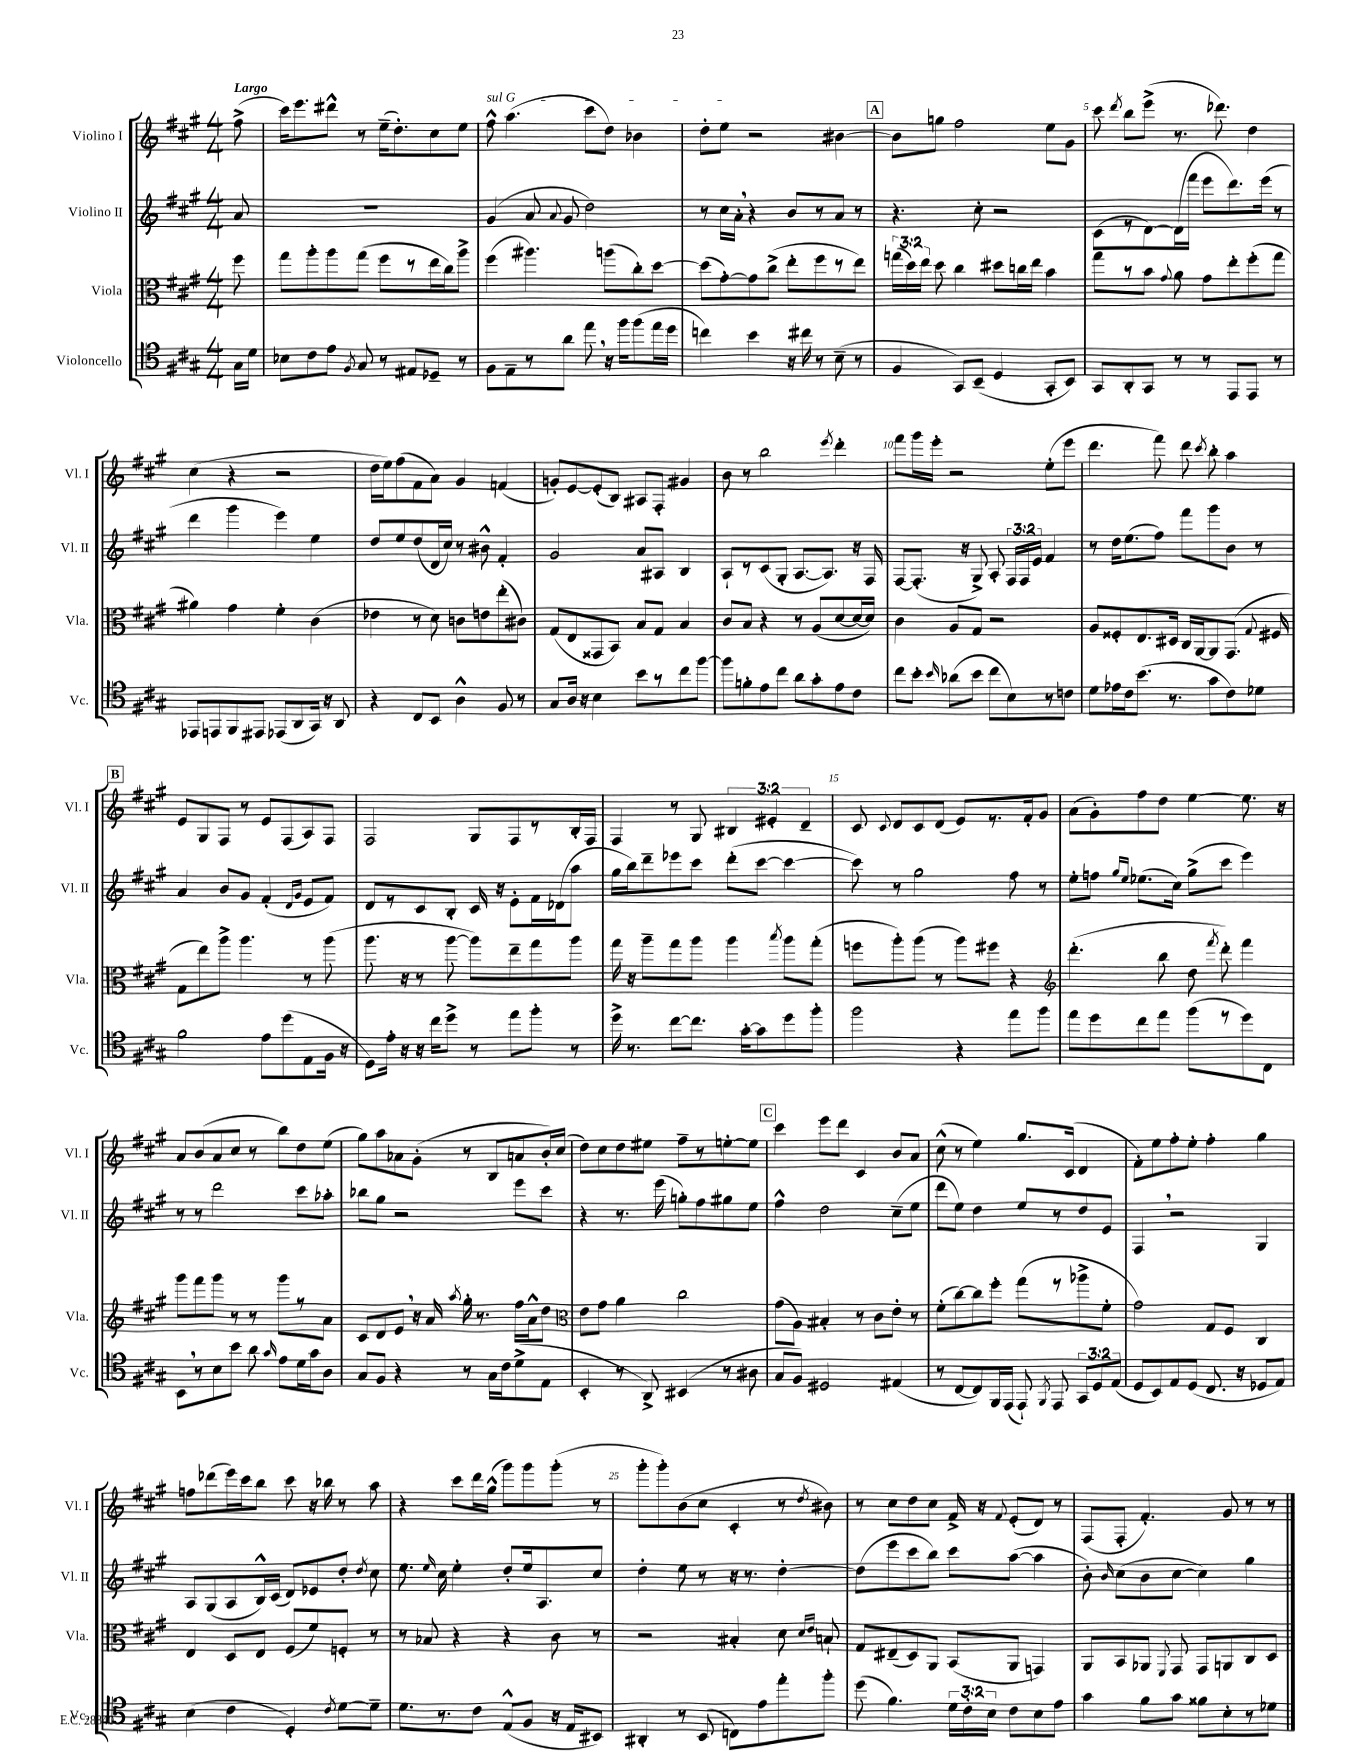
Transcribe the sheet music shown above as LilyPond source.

<<
\new StaffGroup <<
\new Staff = "s0" \with { instrumentName = "Violino I" shortInstrumentName = "Vl. I" } {
    \clef treble \key a \major \numericTimeSignature \time 4/4 \override Staff.TupletNumber.text = #tuplet-number::calc-fraction-text \partial 8 \tempo "Largo"
    \autoBeamOff fis''8->( |
    cis'''16[) e'''8. dis'''8]-^ r8 e''16[--( d''8.-.) cis''8 e''8] |
    \once \override TextSpanner.bound-details.left.text = \markup { \italic "sul G" } fis''8-^\startTextSpan a''4.( cis'''8[ d''8]) bes'4 |
    d''8[-. e''8]\stopTextSpan r2 bis'4~ |
    \mark \markup { \box "A" } bis'8[ g''8] fis''2 e''8[ gis'8] |
    cis'''8 \acciaccatura { d'''8 } b''8[ e'''8]->( r8. des'''8.) d''4 |
    cis''4( r4 r2 |
    d''16[ e''16) fis''8( fis'8 a'8]) gis'4 f'4( |
    g'8[-.) e'8~ e'8-.( b8]) ais8[ fis8]-. gis'4 |
    b'8 r8 b''2 \acciaccatura { e'''8 } d'''4-. |
    fis'''8[ gis'''16 e'''16]-. r2 e''8[-.( e'''8] |
    d'''4. fis'''8) d'''8 \acciaccatura { cis'''8 } b''8-. a''4 |
    \mark \markup { \box "B" } e'8[ gis8 fis8] r8 e'8[ fis8( a8) fis8] |
    fis2 gis8[ fis8 r8 b16-. fis16] |
    fis4 r8 gis8 \tuplet 3/2 { bis4 eis'4-. d'4-- } |
    cis'8 \appoggiatura { cis'8 } d'8[ cis'8 d'8]( e'8[) r8. fis'16-. gis'8] |
    a'8[( gis'8-.) fis''8 d''8] e''4~ e''8. r16 |
    a'8[ b'8( a'8 cis''8] r8 b''8[) d''8 e''8]( |
    gis''8[) a''8 aes'8 gis'8]-.( r8 b8[ a'8 b'16-.) cis''16]( |
    d''8[) cis''8 d''8 eis''8] fis''8[-- r8 e''8~-. e''8] |
    \mark \markup { \box "C" } cis'''4 e'''8[ d'''8] cis'4 b'8[ a'8] |
    cis''8-^( r8 e''4) gis''8.[ cis'16]( d'4 |
    fis'8[-.) e''8 fis''8-. e''8]-. fis''4-. gis''4 |
    f''8[ des'''8( e'''16) cis'''16 b''8] cis'''8 r16 bes''16 r8 a''8 |
    r4 cis'''8[ d'''16 gis''16]-^( gis'''8[) gis'''8 gis'''8]-.( r8 |
    gis'''8[-. gis'''8-.) b'8( cis''8] cis'4-. r8 \acciaccatura { d''8 } bis'8) |
    r8 cis''8[ d''8 cis''8] fis'16-> r16 \appoggiatura { fis'8 } e'8[-.( d'8]) r8 |
    fis8[( fis8]-. fis'4.-.) gis'8 r8 r8 \bar "|." |
}
\new Staff = "s1" \with { instrumentName = "Violino II" shortInstrumentName = "Vl. II" } {
    \clef treble \key a \major \numericTimeSignature \time 4/4 \override Staff.TupletNumber.text = #tuplet-number::calc-fraction-text \partial 8
    \autoBeamOff a'8 |
    R1 |
    gis'4( a'8 \appoggiatura { a'8 } gis'8 d''2) |
    r8 cis''16[ a'16]-. \breathe r4 b'8[ r8 a'8] r8 |
    \mark \markup { \box "A" } r4. cis''8-. r2 |
    cis'8[( r8 d'8~) d'16( fis'''16] e'''8[ d'''8.) e'''16]( r8 |
    d'''4 gis'''4 e'''4) e''4 |
    d''8[ e''8 d''8( d'16 cis''16]) r8 bis'8-^ fis'4-. |
    gis'2 a'8[ ais8] b4 |
    a8[-! r8 cis'8( gis8]-. a8.[~ a8.]) r16 fis16 |
    fis8[~ fis8.]-.( r16 gis8->) a8-. \tuplet 3/2 { fis16[ fis16 e'16] } fis'4 |
    r8 d''16[ e''8.( fis''8]) fis'''8[ gis'''8 b'8] r8 |
    \mark \markup { \box "B" } a'4 b'8[ gis'8] fis'4-.( \grace { d'16[ gis'16] } e'8[ fis'8]) |
    d'8[ r8 cis'8 b8]-. cis'16 r16 e'8[-. fis'16 des'16( a''8] |
    gis''16[ b''16) d'''8-- ees'''8 cis'''8] d'''8[-.( cis'''8]~ cis'''4~ |
    cis'''8) r8 gis''2 fis''8 r8 |
    e''8[-. f''8] \grace { gis''16[ e''16] } ees''8.[( cis''16]) gis''8[->( cis'''8] e'''4) |
    r8 r8 d'''2 cis'''8[ aes''8]-. |
    bes''8[ gis''8] r2 e'''8[ cis'''8] |
    r4 r8. e'''16( g''8[-.) fis''8 gis''8 e''8] |
    \mark \markup { \box "C" } fis''4-^ d''2 cis''8[--( e''8] |
    d'''8[ e''8]) d''4 e''8[ r8 d''8 e'8] |
    fis4 \breathe r2 gis4 |
    a8[ gis8( a8 b16-^) cis'16]( d'8[) ees'8 d''8]-. \acciaccatura { d''8 } cis''8 |
    e''8. \grace { e''16 } cis''16 e''4-. d''8[-. e''16 a8. cis''8] |
    d''4-. e''8 r8 r16 r8. d''4~-. |
    d''8[( e'''8 cis'''8 b''8]) cis'''8[ a''8]~( a''4 |
    b'8-.) \grace { b'16 } cis''8[( b'8 cis''8]~ cis''4) gis''4 \bar "|." |
}
\new Staff = "s2" \with { instrumentName = "Viola" shortInstrumentName = "Vla." } {
    \clef alto \key a \major \numericTimeSignature \time 4/4 \override Staff.TupletNumber.text = #tuplet-number::calc-fraction-text \partial 8
    \autoBeamOff fis''8 |
    gis''8[ a''8-. a''8 gis''8]( fis''8[ r8 e''16 cis''16) a''8]-> |
    fis''4( ais''4.) a''8[( cis''8-.) d''8]~ |
    d''8[( gis'8~-.) gis'8 cis''8]->( e''8[-. fis''8 r8 e''8]) |
    \mark \markup { \box "A" } \tuplet 3/2 { g''16[( d''16) e''16] } d''8 cis''4 dis''8[ c''16 e''16] b'4 |
    gis''8[ r8 b'8] \appoggiatura { gis'8 } a'8 gis'8[ e''8-. fis''8-.( gis''8] |
    ais'4) gis'4 fis'4-. cis'4( |
    ees'4 r8 d'8) c'8[ e'8 e''8-.( cis'8]) |
    gis8[( e8 gisis,8 b,8]) b8[ gis8] b4 |
    cis'8[ b8] r4 r8 a8[( d'8~ d'16~ d'16]) |
    cis'4 a8[ gis8] r2 |
    a8[ fisis8-. e8. dis16] cis16[ a,16~ a,8 gis,8.]( \appoggiatura { gis8 } fis16 |
    \mark \markup { \box "B" } gis8[ e''8) a''8]-> a''4. r8 a''8( |
    a''8. r16 r8 a''8~ a''8[) e''8-- gis''8 a''8] |
    gis''16 r16 a''8[-- gis''8 a''8] a''4 \acciaccatura { b''8 } a''8[ gis''8]-.( |
    f''8[ a''8-.) a''8]( r8 a''8[) fis''8] r4 |
    \clef treble d'''4.-.( b''8 d''8 \acciaccatura { fis'''8 } d'''8-.) fis'''4 |
    gis'''8[ fis'''8 gis'''8] r8 r8 gis'''8[ r8 a'8] |
    cis'8[ d'8 e'8] \breathe r16 a'16 \acciaccatura { a''8 } gis''16-. r8. fis''16[ a'16-^ d''8] |
    \clef alto e'8[ gis'8] a'4 cis''2 |
    \mark \markup { \box "C" } gis'8[( a8]) bis4-. r8 cis'8[ e'8]-. r8 |
    fis'8[-.( cis''8~) cis''8 fis''8]-. gis''8[( r8 aes''8-> fis'8]-. |
    gis'2) gis8[ fis8] cis4 |
    e4 d8[ e8] fis8[( fis'8) f8]-. r8 |
    r8 bes8 r4 r4 cis'8 r8 |
    r2 bis4-. d'8 \grace { d'16[ e'16] } b8-! |
    gis8[ eis8--( d8) a,8] b,8[( a,8] g,4) |
    a,8[ b,8 aes,8] \appoggiatura { fis,8 } gis,8 gis,8[ a,8 cis8 d8] \bar "|." |
}
\new Staff = "s3" \with { instrumentName = "Violoncello" shortInstrumentName = "Vc." } {
    \clef tenor \key a \major \numericTimeSignature \time 4/4 \override Staff.TupletNumber.text = #tuplet-number::calc-fraction-text \partial 8
    \autoBeamOff gis16[ d'16] |
    bes8[ cis'8 e'8] \acciaccatura { fis8 } gis8 r8 eis8[ des8]-- r8 |
    fis8[ e8-- r8 a'8] e''8 \breathe r16 fis''16[ fis''8( e''16 d''16] |
    c''4) b'4 r16 cis''16 r8 b8--( r8 |
    \mark \markup { \box "A" } fis4 gis,8[) b,8]--( d4 gis,8[-. b,8]) |
    gis,8[ a,8-. gis,8] r8 r8 e,8[ e,8] r8 |
    ees,8[ e,8 fis,8 eis,8] ees,8[( a,8 gis,16]) r16 a,8 |
    r4 cis8[ b,8] a4-^ fis8 r8 |
    gis8[ a16] r16 b4 b'8[ r8 cis''8 fis''8]~ |
    fis''8[ f'8-. e'8 cis''8] a'8[ gis'8-. e'8 cis'8] |
    cis''8[ b'8]-. \grace { b'16 } aes'8[( b'8] cis''8[ b8) r8 c'8] |
    d'8[ ees'16 cis'16 b'8.]( r8. gis'8[ cis'8) des'8] |
    \mark \markup { \box "B" } fis'2 e'8[ d''8( e8 fis16] r16 |
    d8[) e'16]-. r16 r16 cis''16[ d''8]-> r8 e''8[ fis''8]-. r8 |
    d''16-> r8. cis''8[~ cis''8.] gis'16[~-. gis'8 d''8 fis''8]-. |
    fis''2 r4 e''8[ fis''8] |
    e''8[ d''8 cis''8 e''8] fis''8[( r8 d''8) cis8] |
    b,8[ \breathe r8 b8 b'8] a'8 \grace { gis'16 } e'8[ d'16 gis'16 a8] |
    gis8[ fis8] r4 r8 gis16[ cis'16 d'8->( e8] |
    b,4-. r8 a,8->) bis,4( r8 ais8 |
    \mark \markup { \box "C" } gis8[ fis8]) dis2 eis4( |
    r8 cis8[~ cis8) fis,16 e,16]( e,8-!) \acciaccatura { fis,8 } e,8 \tuplet 3/2 { gis,8[ d8 e8]( } |
    d8[ b,8) e8 d8]( cis8. r16 des8[ e8]) |
    b4( cis'4 d4-.) \acciaccatura { cis'8 } d'8[~ d'8]-- |
    d'8.[ r8. cis'8] e8[-^( fis8] r16 e16[ bis,8]) |
    ais,4-. r8 b,8( c8[) e'8 e''8-. fis''8]-. |
    d''8( fis'4.) \tuplet 3/2 { d'16[ cis'16-. b16] } cis'8[ b8 e'8] |
    gis'4 fis'8[ gis'8] fisis'8[ b8-. r8 des'8] \bar "|." |
}
>>
>>
\layout { \context { \Score \override BarNumber.break-visibility = ##(#f #t #t) barNumberVisibility = #(every-nth-bar-number-visible 5) } }
